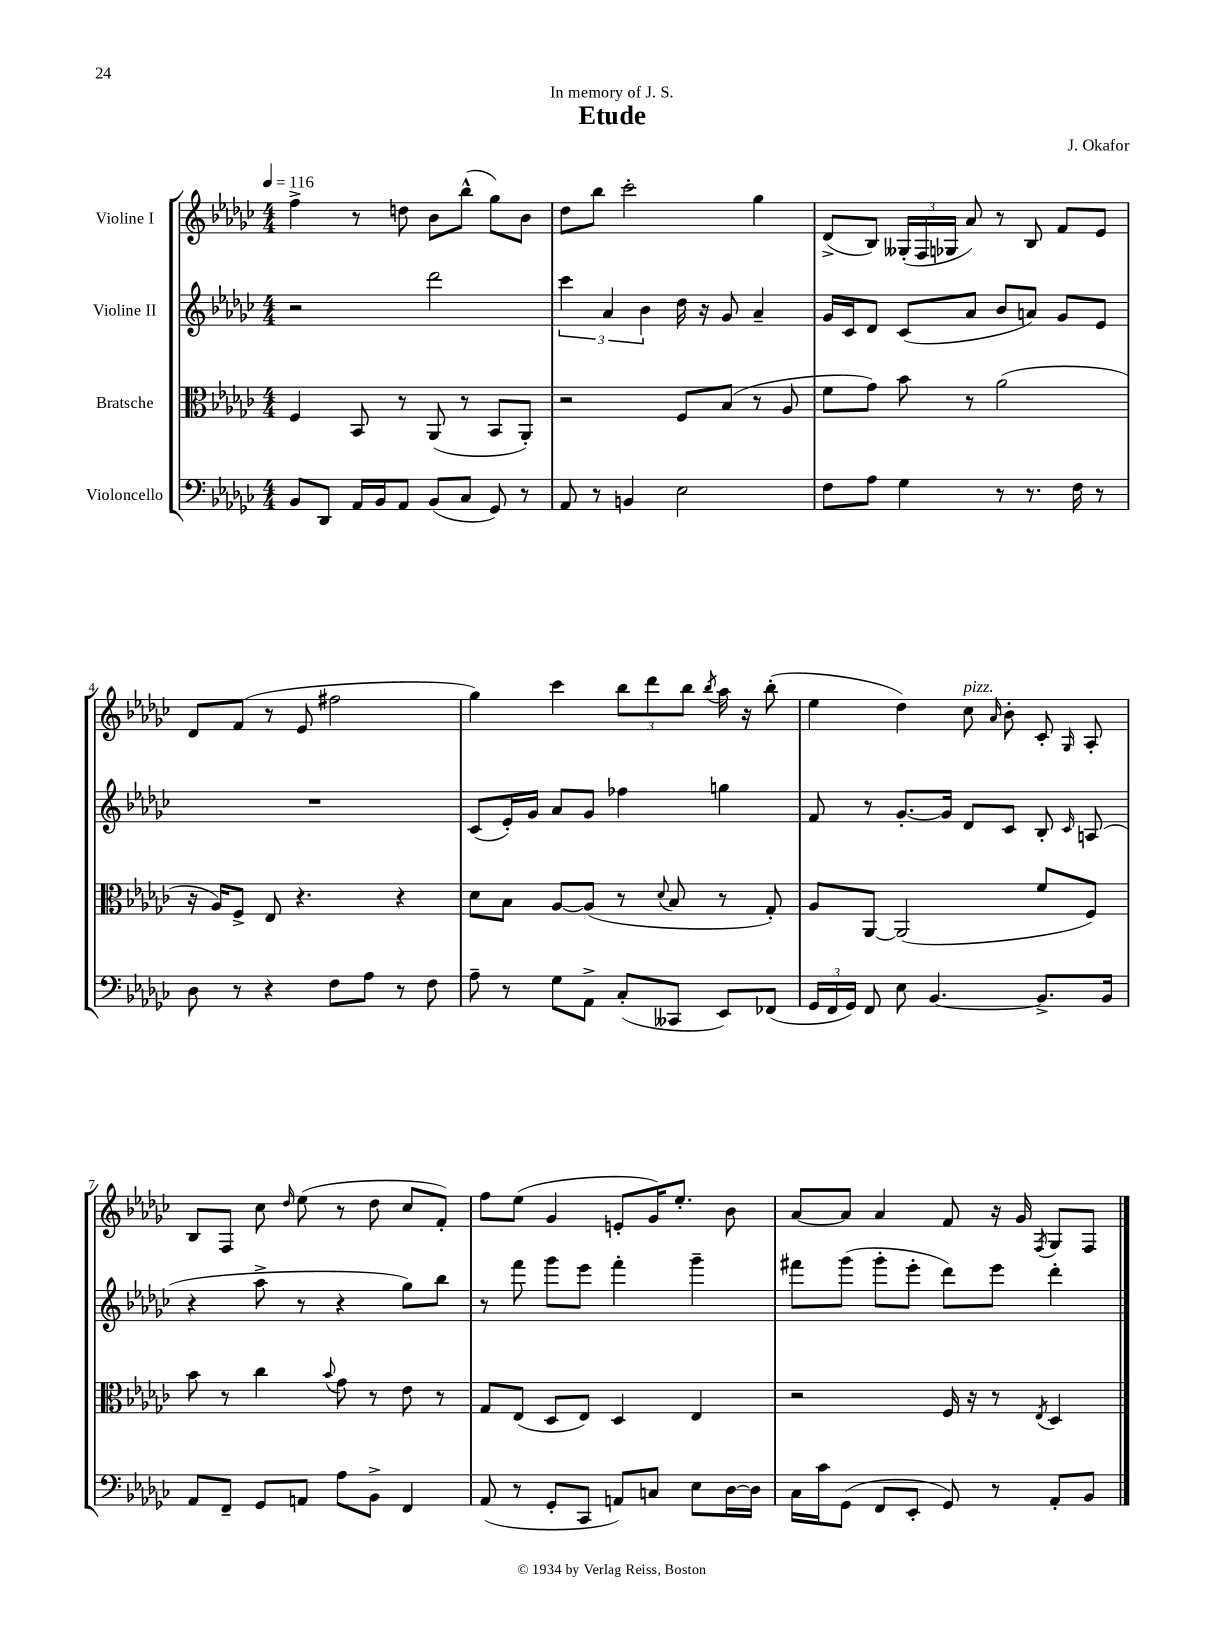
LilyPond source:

\header { title = "Etude" composer = "J. Okafor" dedication = "In memory of J. S." }
<<
\new StaffGroup <<
\new Staff = "s0" \with { instrumentName = "Violine I" } {
    \clef treble \key ges \major \numericTimeSignature \time 4/4 \tempo 4 = 116
    \autoBeamOff f''4-> r8 d''8 bes'8[ bes''8]-^( ges''8[) bes'8] |
    des''8[ bes''8] ces'''2-. ges''4 |
    des'8[->( bes8]) \tuplet 3/2 { geses16[-.( f16 ges16] } aes'8) r8 bes8 f'8[ ees'8] |
    des'8[ f'8]( r8 ees'8 fis''2 |
    ges''4) ces'''4 \tuplet 3/2 { bes''8[ des'''8 bes''8] } \acciaccatura { bes''8 } aes''16 r16 bes''8-.( |
    ees''4 des''4) ces''8^\markup { \italic "pizz." } \grace { aes'16 } bes'8-. ces'8-. \grace { ges16 } aes8-. |
    bes8[ f8] ces''8 \grace { des''16 } ees''8( r8 des''8 ces''8[ f'8]-.) |
    f''8[ ees''8]( ges'4 e'8[-. ges'16) ees''8.]-. bes'8 |
    aes'8[~ aes'8] aes'4 f'8 r16 ges'16 \acciaccatura { f8 } ges8[ f8] \bar "|." |
}
\new Staff = "s1" \with { instrumentName = "Violine II" } {
    \clef treble \key ges \major \numericTimeSignature \time 4/4
    \autoBeamOff r2 des'''2 |
    \tuplet 3/2 { ces'''4 aes'4 bes'4 } des''16 r16 ges'8 aes'4-- |
    ges'16[ ces'16 des'8] ces'8[( aes'8] bes'8[ a'8]) ges'8[ ees'8] |
    R1 |
    ces'8[( ees'16-.) ges'16] aes'8[ ges'8] fes''4 g''4 |
    f'8 r8 ges'8.[~-. ges'16] des'8[ ces'8] bes8-. \grace { ces'16 } a8( |
    r4 aes''8-> r8 r4 ges''8[) bes''8] |
    r8 f'''8 ges'''8[ ees'''8] f'''4-. ges'''4-- |
    fis'''8[ ges'''8]( ges'''8[-. ees'''8]-. des'''8[) ees'''8] des'''4-. \bar "|." |
}
\new Staff = "s2" \with { instrumentName = "Bratsche" } {
    \clef alto \key ges \major \numericTimeSignature \time 4/4
    \autoBeamOff f4 bes,8 r8 aes,8( r8 bes,8[ aes,8]-.) |
    r2 f8[ bes8]( r8 aes8 |
    f'8[ ges'8]) bes'8 r8 aes'2( |
    r16 aes16[) f8]-> ees8 r4. r4 |
    des'8[ bes8] aes8[~ aes8]( r8 \appoggiatura { des'8 } bes8 r8 ges8-.) |
    aes8[ aes,8]~ aes,2( f'8[ f8]) |
    bes'8 r8 ces''4 \appoggiatura { bes'8 } ges'8 r8 ees'8 r8 |
    ges8[ ees8]( des8[ ees8]) des4 ees4 |
    r2 f16 r16 r8 \acciaccatura { ees8 } des4 \bar "|." |
}
\new Staff = "s3" \with { instrumentName = "Violoncello" } {
    \clef bass \key ges \major \numericTimeSignature \time 4/4
    \autoBeamOff bes,8[ des,8] aes,16[ bes,16 aes,8] bes,8[( ces8] ges,8) r8 |
    aes,8 r8 b,4 ees2 |
    f8[ aes8] ges4 r8 r8. f16 r8 |
    des8 r8 r4 f8[ aes8] r8 f8 |
    aes8-- r8 ges8[ aes,8]-> ces8[-.( ceses,8] ees,8[) fes,8]( |
    \tuplet 3/2 { ges,16[ f,16 ges,16]) } f,8 ees8 bes,4.~ bes,8.[-> bes,16] |
    aes,8[ f,8]-- ges,8[ a,8] aes8[ bes,8]-> f,4 |
    aes,8( r8 ges,8[-. ces,8] a,8[) c8] ees8[ des16~ des16] |
    ces16[ ces'16 ges,8]( f,8[ ees,8]-. ges,8) r8 aes,8[-. bes,8] \bar "|." |
}
>>
>>
